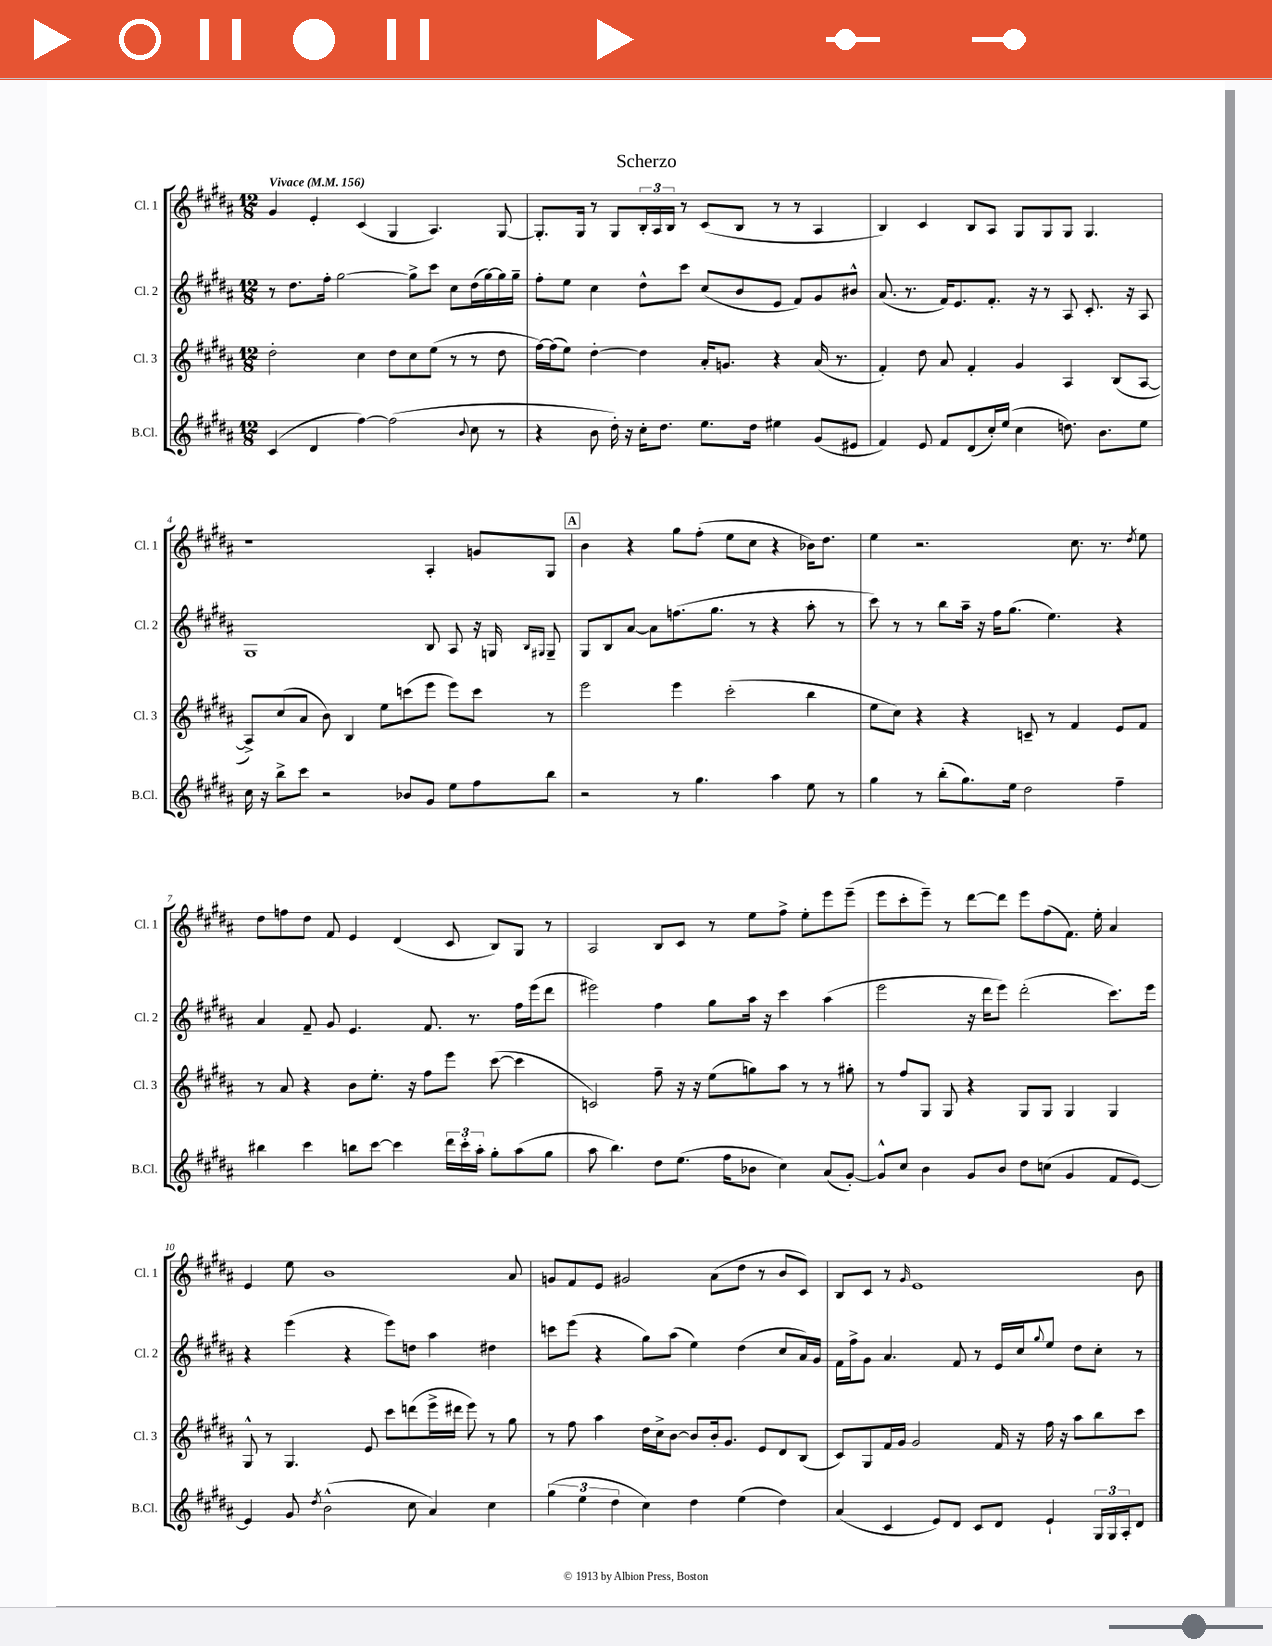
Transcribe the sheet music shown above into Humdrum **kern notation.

**kern	**kern	**kern	**kern
*staff4	*staff3	*staff2	*staff1
*clefG2	*clefG2	*clefG2	*clefG2
*k[f#c#g#d#a#]	*k[f#c#g#d#a#]	*k[f#c#g#d#a#]	*k[f#c#g#d#a#]
*M12/8	*M12/8	*M12/8	*M12/8
*MM156	*MM156	*MM156	*MM156
(4c#/	2dd#'\	8r	4g#/
.	.	8.dd#\L	.
4d#/	.	.	4e'/
.	.	16ff#'\Jk	.
.	.	[2gg#\	.
[4ff#\)	4cc#\	.	(4c#/
(2ff#\]	8dd#\L	.	4G#/
.	8cc#\	8gg#^\]L	.
.	(8ee\J	8ccc#\J	4.A#/)
.	8r	8cc#\L	.
8qqb/	.	.	.
8cc#\	8r	(16dd#\L	.
.	.	[16gg#\)	.
8r	8dd#\	16gg#\]	[8G#/
.	.	16gg#~\JJ	.
=	=	=	=
4r	[16ff#\LL)	8ff#'\L	8.G#'/]L
.	(16ff#\]J	.	.
.	8ee\J)	8ee\J	.
.	.	.	16G#/Jk
8b\	[4dd#'\	4cc#\	8r
16dd#'\)	.	.	8G#/L
16r	.	.	.
16cc#'\LK	4dd#\]	8dd#^^\L	24B'/L
.	.	.	24A#/
8.dd#\J	.	.	.
.	.	.	24B/JJ
.	.	8ccc#\J	8r
8.ee\L	16a#'/LK	(8cc#/L	(8c#/L
.	8.g/J	.	.
.	.	8b/	8B/J
16dd#\Jk	.	.	.
4ee#\	4r	8e/J	8r
.	.	8f#/L)	8r
(8g#/L	(16a#/	8g#/	4A#/
.	8.r	.	.
8e#/J	.	8b#^^/J	.
=	=	=	=
4f#/)	4f#'/)	(8.a#/	4B/)
.	.	8.r	.
8e/	8dd#\	.	4c#/
8f#/L	8a#/	16f#/LK)	.
.	.	8.e/	.
(8d#/	4f#'/	.	8B/L
16cc#'/L)	.	8.f#'/J	8A#/J
(16ee/JJ	.	.	.
4cc#\	4g#/	.	8G#/L
.	.	16r	.
.	.	8r	8G#/
8.dd\)	4A#/	8A#/	8G#/J
.	.	8.c#'/	4.G#/
8.b\L	.	.	.
.	(8B/L	.	.
.	.	16r	.
8ee\J	[8A#/J	8A#/	.
=	=	=	=
16cc#\	8A#^/]L)	1G#	1r
16r	.	.	.
8bb^\L	(8cc#/	.	.
8ccc#\J	8a#/J	.	.
2r	8b\)	.	.
.	4B/	.	.
.	8ee\L	.	.
8b-/L	(8ccc\	.	.
8g#/J	8eee\J	8B/	4A#'/
8ee\L	8eee\L)	8A#/	.
8ff#\	8ccc\J	16r	8g/L
.	.	16G/	.
.	.	16qqB/LL	.
.	.	16qqG#/JJ	.
8bb\J	8r	8G#~/	8G#/J
=	=	=	=
2r	2eee\	8G#/L	4b\
.	.	8B/	.
.	.	[8a#/J	4r
.	.	8a#\]L	.
8r	4eee\	(8.ff\	8gg#\L
4.gg#\	.	.	(8ff#'\J
.	.	8.gg#\J	.
.	(2ccc#'\	.	8ee\L
.	.	8r	8cc#\J
4aa#\	.	4r	4r
8ee\	4bb\	8aa#'\	16b-\LK)
.	.	.	8.dd#\J
8r	.	8r	.
=	=	=	=
4gg#\	8ee\L	8ccc#\)	4ee\
.	8cc#\J)	8r	.
8r	4r	8r	2.r
(8bb'\L	.	8bb\L	.
8.gg#\)	4r	16aa#~\Jk	.
.	.	16r	.
.	.	16ff#\LK	.
16ee\Jk	.	(8.gg#\J	.
2dd#\	8c~/	.	.
.	8r	4.ee\)	.
.	4f#/	.	8.cc#\
.	.	.	8.r
4ff#~\	8e/L	4r	.
.	.	.	8qdd#/
.	8f#/J	.	8ee\
=	=	=	=
4bb#\	8r	4a#/	8dd#\L
.	8a#/	.	8ff\
4ccc#\	4r	8f#~/	8dd#\J
.	.	8g#/	8f#/
8bb\L	8b\L	4.e/	4e/
[8ccc#\J	8.ee'\J	.	.
4ccc#\]	.	.	(4d#/
.	16r	.	.
.	8ff#\L	8.f#/	.
24ddd#\LL	8eee\J	.	8c#/
24ccc#'\	.	.	.
.	.	8.r	.
24aa#'\JJ	.	.	.
8gg#'\L	([8ccc#\	.	8B/L)
(8aa#\	4ccc#\]	16ff#\LL	8G#/J
.	.	(16eee\J	.
8gg#\J	.	8ddd#\J	8r
=	=	=	=
8aa#\	2c/)	2eee#\)	2A#/
4.bb\)	.	.	.
8dd#\L	8ff#~\	4ff#\	8B/L
(8.ee\J	16r	.	8c#/J
.	16r	.	.
.	(8ee\L	8gg#\L	8r
16ff#\LK	.	.	.
8b-\J	8gg\)	16aa#\Jk	8ee\L
.	.	16r	.
4cc#\)	8aa#\J	4ccc#\	8ff#^\J
.	8r	.	8ee'\L
(8a#/L	8r	(4aa#\	8eee\
[8g#'/J)	8gg#'\	.	(8eee~\J
=	=	=	=
8g#^^/]L	8r	2eee\	8eee\L
8cc#/J	8ff#/L	.	8ccc#'\
4b\	8G#/J	.	8eee~\J)
.	8G#/	.	8r
8g#/L	4r	16r	[8ddd#\L
.	.	16ddd#\LK	.
8b/J	.	8eee\J)	8ddd#\]J
8dd#\L	8G#/L	(2ddd#'\	8eee\L
(8cc\J	8G#/J	.	(8ff#\
4g#/	4G#/	.	8.f#\J)
.	.	.	16ee'\
8f#/L	4G#/	8.ccc#\L)	4a#/
[8e/J)	.	.	.
.	.	16eee\Jk	.
=	=	=	=
4e/]	8G#^^/	4r	4e/
.	8r	.	.
8g#/	4.G#/	(4eee\	8ee\
8qdd#/	.	.	.
(2b^^\	.	.	1b
.	.	4r	.
.	8e/	.	.
.	8ccc#\L	8eee\L)	.
8cc#\	(8ddd\	8dd\J	.
4a#/)	16eee^\L	4aa#\	.
.	16ddd#\JJ	.	.
.	8eee\)	.	.
4cc#\	8r	4dd#\	.
.	8gg#\	.	8a#/
=	=	=	=
(6gg#\	8r	8ccc\L	8g/L
.	8ff#\	(8eee\J	8f#/
6ee\	.	.	.
.	4aa#\	4r	8e/J
6dd#\	.	.	.
.	.	.	2g#/
4cc#\)	16dd#\LL	8gg#\L)	.
.	16cc#^\J	.	.
.	[8b\J	(8aa#\J	.
4dd#\	8b/]L	4ee\)	.
.	16b'/k	.	(8a#\L
.	8.g#/J	.	.
(4ee\	.	(4dd#\	8dd#\J
.	8e/L	.	8r
4dd#\)	8d#/	8cc#/L	8b/L
.	(8B/J	16a#/L)	8c#/J)
.	.	16g#/JJ	.
=	=	=	=
(4a#/	8c#/L)	16f#\LL	8B/L
.	.	16ff#^\J	.
.	8G#/	8g#\J	8c#/J
4c#/	16f#/L	4.a#/	8r
.	16g#/JJ	.	.
.	.	.	16qqg#/
.	2g#/	.	1e
8e/L)	.	.	.
8d#/J	.	8f#/	.
8c#/L	.	8r	.
8d#/J	16f#/	16e/LL	.
.	16r	16cc#/J	.
.	.	8qqgg#/	.
4e`/	16ff#\	8ee/J	.
.	16r	.	.
.	8aa#\L	8dd#\L	.
24G#/LL	8bb\	8cc#'\J	.
24G#/	.	.	.
24A#'/J	.	.	.
8d#/J	8ccc#\J	8r	8b\
==	==	==	==
*-	*-	*-	*-
